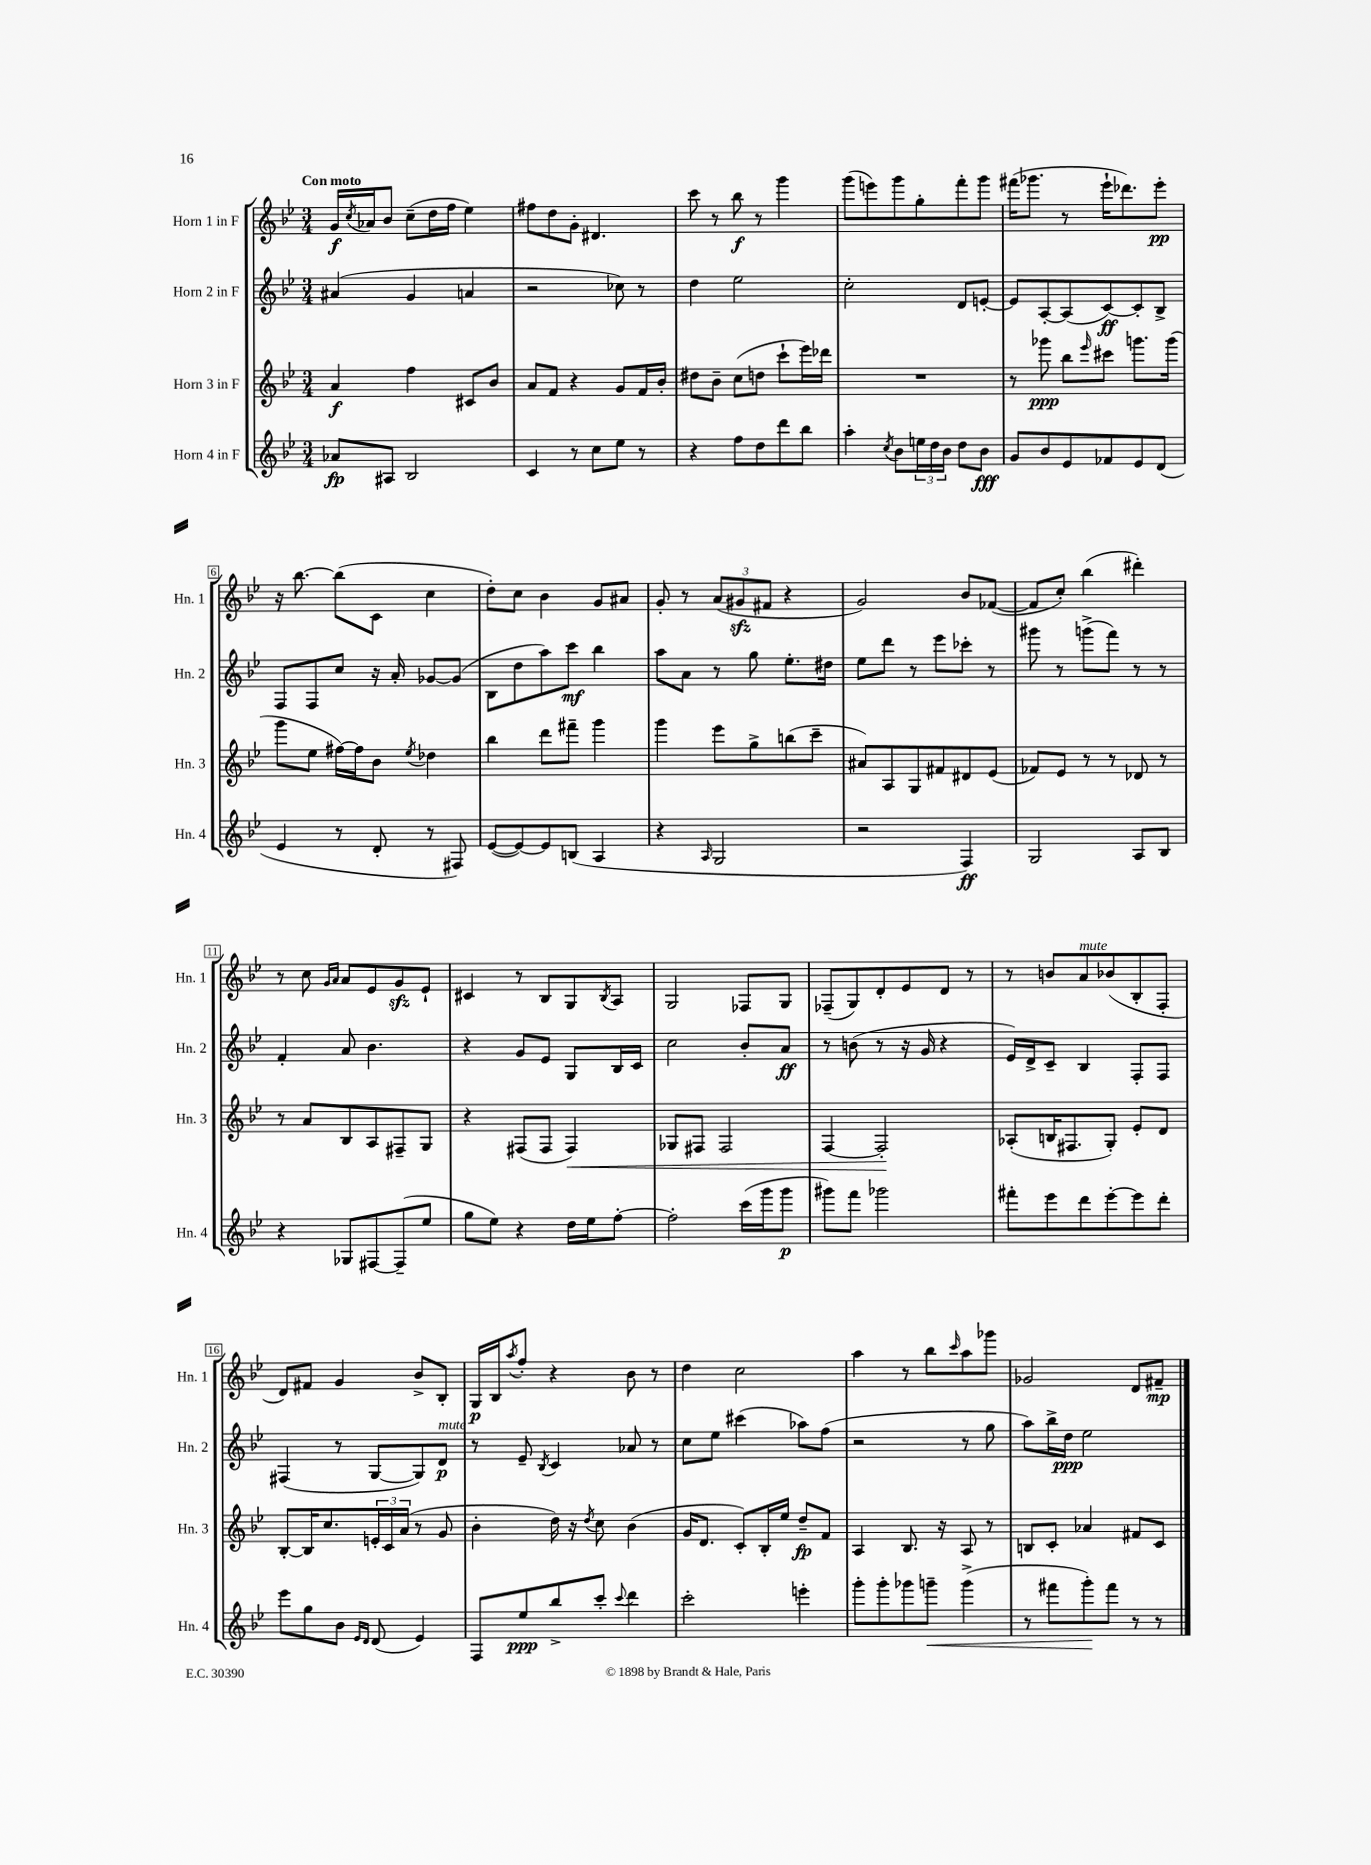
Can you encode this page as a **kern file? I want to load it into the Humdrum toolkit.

**kern	**kern	**kern	**kern
*staff4	*staff3	*staff2	*staff1
*clefG2	*clefG2	*clefG2	*clefG2
*k[b-e-]	*k[b-e-]	*k[b-e-]	*k[b-e-]
*M3/4	*M3/4	*M3/4	*M3/4
8a-	4a	(4a#	16g
.	.	.	8qcc
.	.	.	16a-
8A#	.	.	8b-
2B-	4ff	4g	(8cc~
.	.	.	16dd
.	.	.	16ff
.	8c#	4a	4ee-)
.	8b-	.	.
=	=	=	=
4c	8a	2r	8ff#
.	8f	.	8dd
8r	4r	.	8g'
8cc	.	.	4.d#
8ee-	8g	8cc-)	.
8r	16f	8r	.
.	16b-'	.	.
=	=	=	=
4r	8dd#	4dd	8ccc
.	8b-~	.	8r
8ff	(8cc	2ee-	8bb-
8dd	8dd	.	8r
8ddd	8ccc`	.	4ggg
8bb-	16eee-)	.	.
.	16ddd-	.	.
=	=	=	=
4aa'	2.r	2cc'	(8ggg
.	.	.	8eee)
8qcc	.	.	.
8b-	.	.	8ggg
24ee	.	.	8gg'
24dd	.	.	.
24b-	.	.	.
8dd	.	8d	8fff'
8b-	.	[8e'	8ggg
=	=	=	=
8g	8r	8e]	(16fff#
.	.	.	8.ggg-
8b-	8ggg-	[8A'	.
8e-	8bb-	(8A]	8r
.	16qqeee-	.	.
8f-	8ccc#	[8c)	16eee-`
.	.	.	8.ddd-)
8e-	8.ggg	8c']	.
(8d	.	8B-^	8eee-'
.	(16ggg	.	.
=	=	=	=
4e-	8ggg	8F	16r
.	.	.	[8.bb-
.	8ee-	8F	.
8r	[16ff#)	8cc	(8bb-]
.	16ff#]	.	.
8d'	8b-	16r	8c
.	.	16a'	.
.	8qee-	.	.
8r	4dd-	[8g-	4cc
8F#)	.	(8g-]	.
=	=	=	=
([8e-	4bb-	8B-	8dd')
8e-_)	.	8dd	8cc
8e-]	8ddd	8aa)	4b-
(8B	8fff#~	8ccc	.
4A	4ggg	4bb-	8g
.	.	.	8a#
=	=	=	=
4r	4ggg	8aa	8g'
.	.	8a	8r
16qqA	.	.	.
2G	8eee-	8r	(12a
.	.	.	12g#
.	8gg^	8gg	.
.	.	.	12f#
.	(8bb	8.ee-'	4r
.	8ccc~	.	.
.	.	16dd#	.
=	=	=	=
2r	8a#)	8ee-	2g)
.	8A	8ddd	.
.	8G	8r	.
.	8f#	8eee-	.
4F)	8d#	8ccc-'	8b-
.	(8e-	8r	([8f-
=	=	=	=
2G	8f-)	8ggg#	8f-]
.	8e-	8r	8cc')
.	8r	(8ggg^	(4bb-
.	8r	8fff)	.
8A	8d-	8r	4ddd#')
8B-	8r	8r	.
=	=	=	=
4r	8r	4f'	8r
.	8a	.	8cc
.	.	.	16qqg
.	.	.	16qqa
8G-	8B-	8a	8a
[8F#	8A	4.b-	8e-
(8F#~]	8F#~	.	8g
8ee-	8G	.	8e-`
=	=	=	=
8gg	4r	4r	4c#
8ee-)	.	.	.
4r	(8F#	8g	8r
.	8F#	8e-	8B-
16dd	4F#)	8G	8G
16ee-	.	.	.
.	.	.	8qB-
[8ff'	.	16B-	8A
.	.	16c	.
=	=	=	=
2ff']	8G-	2cc	2G
.	8F#	.	.
.	2F#	.	.
(16ccc	.	8b-'	8F-
16ggg	.	.	.
8ggg	.	8a	8G
=	=	=	=
8ggg#)	[4F	8r	(8F-~
8fff	.	(8b	8G)
2ggg-	2F']	8r	8d'
.	.	16r	8e-
.	.	16g	.
.	.	4r	8d
.	.	.	8r
=	=	=	=
8fff#'	(8A-'	16e-)	8r
.	.	16d^	.
8eee-	16B	8c~	8b
.	8.F#	.	.
8ddd	.	4B-	8a
[8eee-'	8G')	.	(8b-
8eee-]	8e-'	8F'	8B-'
8ddd'	8d	8F	8F'
=	=	=	=
8eee-	[8B-'	(4F#	8d)
8gg	16B-]	.	8f#
.	8.cc	.	.
8b-	.	8r	4g
16qqe-	.	.	.
16qqd	.	.	.
(8d	24e'	[8G	.
.	24c	.	.
.	(24a	.	.
4e-)	8r	8G])	8b-^
.	8g	8d	8B-'
=	=	=	=
8F	4b-'	8r	16G
.	.	.	16B-
.	.	.	8qaa
8ee-	.	8e-~	8ff'
.	.	8qB-	.
8bb-^	16dd)	4c	4r
.	16r	.	.
.	8qdd	.	.
8ccc'	8cc	.	.
8qqccc	.	.	.
4ddd	(4b-	8a-	8b-
.	.	8r	8r
=	=	=	=
2ccc'	16g	8cc	4dd
.	8.d	.	.
.	.	8ee-	.
.	8c')	(4ccc#	2cc
.	16B-'	.	.
.	16ee-	.	.
4eee'	8dd~	8aa-)	.
.	8f	(8ff	.
=	=	=	=
8ggg'	4A	2r	4aa
8ggg'	.	.	.
8ggg-	8.B-	.	8r
8ggg~	.	.	8bb-
.	16r	.	.
.	.	.	16qqccc
(4ggg^	8A	8r	8aa
.	8r	8gg	8ggg-
=	=	=	=
8r	8B	8aa)	2g-
8fff#	8c'	16bb-^	.
.	.	16dd	.
8ggg')	4a-	2ee-	.
8fff#	.	.	.
8r	8f#	.	8d
8r	8c	.	8f#~
==	==	==	==
*-	*-	*-	*-
